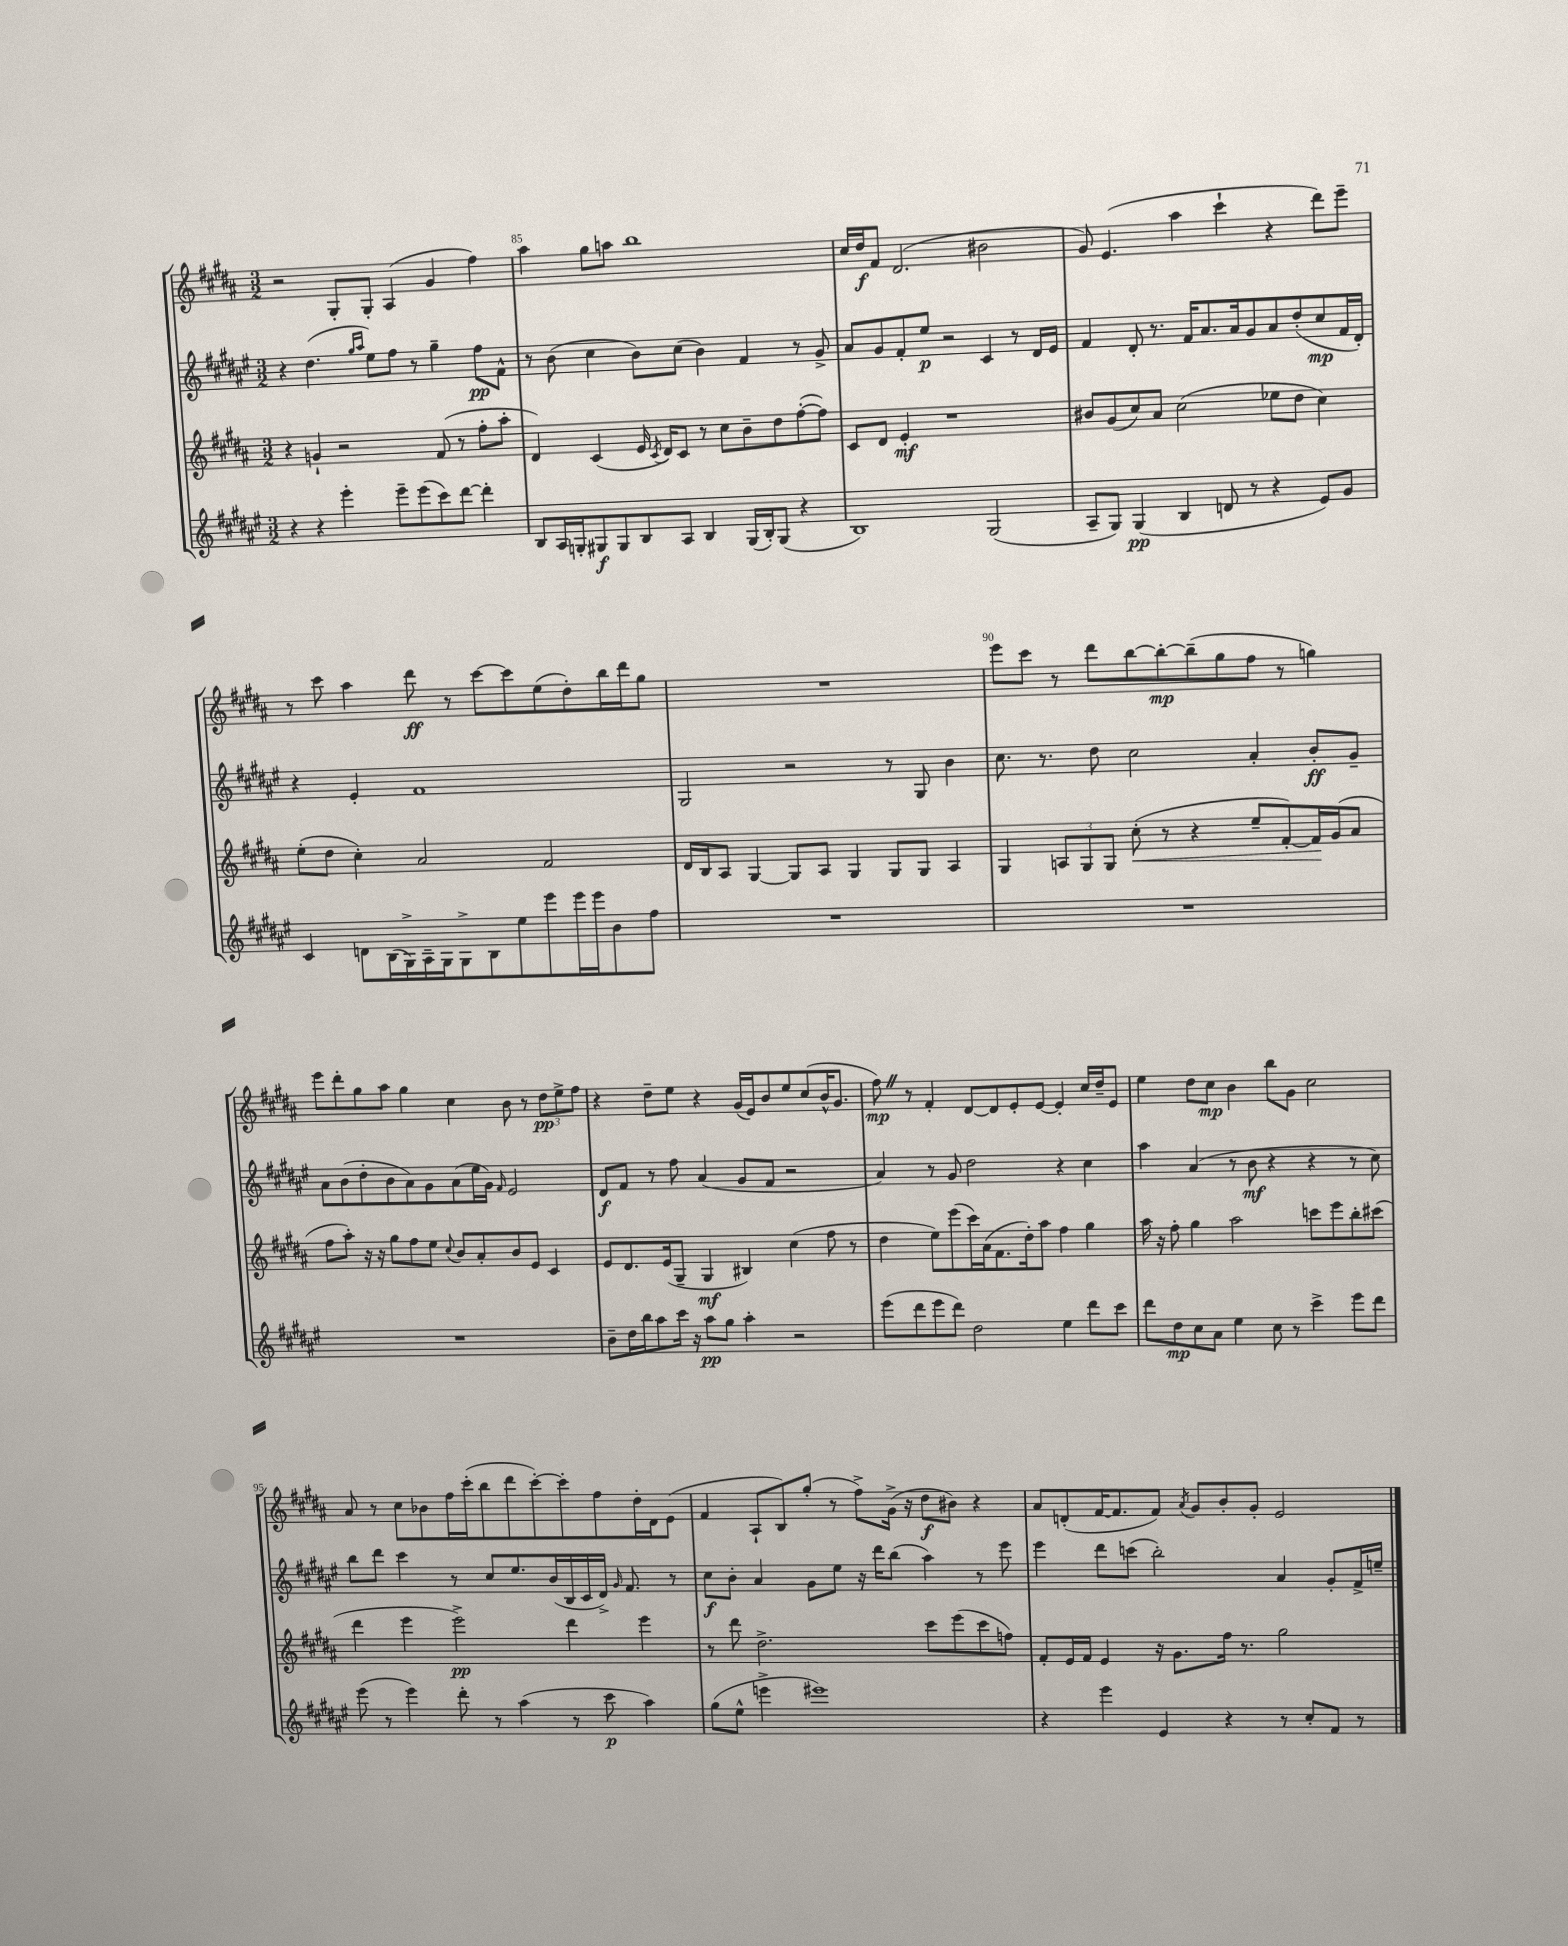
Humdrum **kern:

**kern	**dynam	**kern	**dynam	**kern	**dynam	**kern	**dynam
*part4	*part4	*part3	*part3	*part2	*part2	*part1	*part1
*staff4	*staff4	*staff3	*staff3	*staff2	*staff2	*staff1	*staff1
*clefG2	*	*clefG2	*	*clefG2	*	*clefG2	*
*k[f#c#g#d#a#e#]	*	*k[f#c#g#d#a#]	*	*k[f#c#g#d#a#e#]	*	*k[f#c#g#d#a#]	*
*M3/2	*	*M3/2	*	*M3/2	*	*M3/2	*
=84	=84	=84	=84	=84	=84	=84	=84
4r	.	4r	.	4r	.	2r	.
4r	.	4gn`/	.	(4.dd#\	.	.	.
4eee#'\	.	2r	.	.	.	8G#'/L	.
.	.	.	.	16qqgg#/LL	.	.	.
.	.	.	.	16qqaa#/JJ	.	.	.
.	.	.	.	8ee#\L)	.	8G#'/J	.
8eee#~\L	.	.	.	8ff#\J	.	(4A#/	.
(8eee#\	.	.	.	8r	.	.	.
8ccc#\)	.	(8f#/	.	4gg#~\	.	4g#/	.
[8ddd#\J	.	8r	.	.	.	.	.
4ddd#'\]	.	8ff#'\L	.	8ff#\L	pp	4ff#\)	.
.	.	8aa#'\J	.	8f#^^\J	.	.	.
=85	=85	=85	=85	=85	=85	=85	=85
8B/L	.	4d#/)	.	8r	.	4aa#\	.
16A#/L	.	.	.	(8b\	.	.	.
16Gn'/J	.	.	.	.	.	.	.
8G#X/	f	(4c#/	.	4cc#\	.	8gg#\L	.
8G#/	.	.	.	.	.	8aan\J	.
8B/	.	16e/	.	8b\L)	.	1bb	.
.	.	8qc#/	.	.	.	.	.
.	.	16d#/KL)	.	.	.	.	.
8A#/J	.	8c#/J	.	(8cc#\J	.	.	.
4B/	.	8r	.	4b\)	.	.	.
.	.	8cc#\L	.	.	.	.	.
(16G#/LL	.	8b~\	.	4f#/	.	.	.
16B'/J)	.	.	.	.	.	.	.
(8G#/J	.	8dd#\	.	.	.	.	.
4r	.	([8ff#'\	.	8r	.	.	.
.	.	8ff#\J])	.	8g#^/	.	.	.
=86	=86	=86	=86	=86	=86	=86	=86
1B)	.	8c#/L	.	8a#/L	.	16cc#/LL	.
.	.	.	.	.	.	16dd#/J	f
.	.	8d#/J	.	8g#/	.	8f#/J	.
.	.	4e'/	mf	8f#'/	.	(2.d#/	.
.	.	.	.	8ee#/J	p	.	.
.	.	1r	.	2r	.	.	.
(2G#/	.	.	.	4c#/	.	2b#X\	.
.	.	.	.	8r	.	.	.
.	.	.	.	16d#/LL	.	.	.
.	.	.	.	16e#/JJ	.	.	.
=87	=87	=87	=87	=87	=87	=87	=87
8A#~/L	.	8b#X/L	.	4f#/	.	8g#/)	.
8G#/J)	.	(8g#/	.	.	.	(4.e/	.
(4G#/	pp	8cc#/)	.	8d#'/	.	.	.
.	.	8a#/J	.	8.r	.	.	.
4B/	.	(2cc#\	.	.	.	4aa#\	.
.	.	.	.	16f#/KL	.	.	.
.	.	.	.	8.a#/	.	.	.
8dn/	.	.	.	.	.	4ccc#`\	.
.	.	.	.	16a#/k	.	.	.
8r	.	.	.	8g#/	.	.	.
4r	.	8ee-X\L	.	8a#/	.	4r	.
.	.	8dd#\J	.	(8dd#'/	.	.	.
8e#/L)	.	4cc#\)	.	8cc#/	mp	8ddd#\L)	.
8g#/J	.	.	.	16f#/L	.	8eee~\J	.
.	.	.	.	16d#'/JJ)	.	.	.
!!LO:LB:g=z
=88	=88	=88	=88	=88	=88	=88	=88
4c#/	.	(8ee'\L	.	4r	.	8r	.
.	.	8dd#\J	.	.	.	8ccc#\	.
8dn\L	.	4cc#'\)	.	4e#'/	.	4aa#\	.
(16B\L	.	.	.	.	.	.	.
16G#^\)	.	.	.	.	.	.	.
16A#~\	.	2a#/	.	1f#	.	8ddd#\	ff
16G#\J	.	.	.	.	.	.	.
8G#^\	.	.	.	.	.	8r	.
8B\	.	.	.	.	.	[8ccc#\L	.
8ee#\	.	.	.	.	.	8ccc#\]	.
8eee#\	.	2f#/	.	.	.	(8ee\	.
16eee#\L	.	.	.	.	.	8dd#'\)	.
16eee#\J	.	.	.	.	.	.	.
8b\	.	.	.	.	.	16bb\L	.
.	.	.	.	.	.	16ddd#\J	.
8ff#\J	.	.	.	.	.	8gg#\J	.
=89	=89	=89	=89	=89	=89	=89	=89
1.r	.	16d#/LL	.	2G#/	.	1.r	.
.	.	16B/J	.	.	.	.	.
.	.	8A#/J	.	.	.	.	.
.	.	[4G#/	.	.	.	.	.
.	.	8G#/L]	.	2r	.	.	.
.	.	8A#/J	.	.	.	.	.
.	.	4G#/	.	.	.	.	.
.	.	8G#/L	.	8r	.	.	.
.	.	8G#/J	.	8G#/	.	.	.
.	.	4A#/	.	4b\	.	.	.
=90	=90	=90	=90	=90	=90	=90	=90
1.r	.	4G#/	.	8.cc#\	.	8eee\L	.
.	.	.	.	.	.	8ccc#\J	.
.	.	.	.	8.r	.	.	.
.	.	12An/L	.	.	.	8r	.
.	.	12G#/	.	.	.	.	.
.	.	.	.	8dd#\	.	8ddd#\L	.
.	.	12G#/J	.	.	.	.	.
!	!	!	!LO:HP:b	!	!	!	!
.	.	(8cc#'\	<	2cc#\	.	[8bb\	.
.	.	8r	.	.	.	8bb'\_	mp
.	.	4r	.	.	.	(8bb~\]	.
.	.	.	.	.	.	8gg#\	.
.	.	8ee~/L	.	4a#'/	.	8ff#\J	.
.	.	[8f#'/)	.	.	.	8r	.
.	.	16f#/L]	.	8b'/L	ff	4ggn\)	.
.	.	(16g#/J	[	.	.	.	.
.	.	8a#/J	.	8g#~/J	.	.	.
!!LO:LB:g=z
=91	=91	=91	=91	=91	=91	=91	=91
1.r	.	8ff#\L	.	8a#\L	.	8eee\L	.
.	.	8aa#'\J)	.	(8b\	.	8ddd#'\	.
.	.	16r	.	8dd#'\	.	8gg#\	.
.	.	16r	.	.	.	.	.
.	.	8gg#\L	.	8b\	.	8aa#\J	.
.	.	8ff#\	.	8a#\)	.	4gg#\	.
.	.	8ee\J	.	8g#\	.	.	.
.	.	8qqcc#/	.	.	.	.	.
.	.	8b/L	.	(8a#\	.	4cc#\	.
.	.	8a#'/	.	16ee#\L	.	.	.
.	.	.	.	16g#\JJ)	.	.	.
.	.	.	.	16qqf#/	.	.	.
.	.	8b/	.	2e#/	.	8b\	.
.	.	8e/J	.	.	.	8r	.
.	.	4c#/	.	.	.	12dd#\L	pp
.	.	.	.	.	.	12ee^\	.
.	.	.	.	.	.	12ff#\J	.
=92	=92	=92	=92	=92	=92	=92	=92
8b~\L	.	8e/L	.	8d#/L	f	4r	.
16dd#\L	.	8.d#/	.	8f#/J	.	.	.
16bb\J	.	.	.	.	.	.	.
8aa#\	.	.	.	8r	.	8dd#~\L	.
.	.	(16e/k	.	.	.	.	.
16ccc#\Jk	.	8G#~/J	.	8ff#\	.	8ee\J	.
16r	.	.	.	.	.	.	.
8aa#\L	pp	4G#/	mf	(4a#/	.	4r	.
8gg#\J	.	.	.	.	.	.	.
4aa#'\	.	4B#X/)	.	8g#/L	.	(16g#/LL	.
.	.	.	.	.	.	16e/J)	.
.	.	.	.	8f#/J	.	8b/	.
2r	.	(4cc#\	.	2r	.	8ee/	.
.	.	.	.	.	.	(8cc#/	.
.	.	8ff#\	.	.	.	16b^^/K	.
.	.	.	.	.	.	8.g#/J	.
.	.	8r	.	.	.	.	.
=93	=93	=93	=93	=93	=93	=93	=93
(8eee#\L	.	4dd#\	.	4a#/)	.	8ff#Z\)	mp
8ddd#\	.	.	.	.	.	8r	.
8eee#\	.	8ee\L)	.	8r	.	4f#'/	.
8ddd#\J)	.	(8eee\	.	8g#/	.	.	.
2dd#\	.	16ccc#\L)	.	2dd#\	.	[8d#/L	.
.	.	(16a#\J	.	.	.	.	.
.	.	8.f#\	.	.	.	8d#/]	.
.	.	.	.	.	.	8e'/	.
.	.	16dd#'\k)	.	.	.	.	.
.	.	8aa#\J	.	.	.	[8e/J	.
4ee#\	.	4ff#\	.	4r	.	4e'/]	.
8ddd#\L	.	4gg#\	.	4cc#\	.	16cc#/LL	.
.	.	.	.	.	.	16dd#~/J	.
8ccc#\J	.	.	.	.	.	8e/J	.
=94	=94	=94	=94	=94	=94	=94	=94
8ddd#\L	.	16aa#\	.	4aa#\	.	4ee\	.
.	.	16r	.	.	.	.	.
8dd#\	mp	8ff#'\	.	.	.	.	.
8cc#\	.	4gg#\	.	(4a#/	.	8dd#\L	.
8a#\J	.	.	.	.	.	8cc#\J	mp
4ee#\	.	2aa#\	.	8r	.	4b\	.
.	.	.	.	8b\	mf	.	.
8cc#\	.	.	.	4r	.	8bb\L	.
8r	.	.	.	.	.	8g#\J	.
4ccc#^\	.	8cccn\L	.	4r	.	2cc#\	.
.	.	8eee\	.	.	.	.	.
8eee#\L	.	8bb'\	.	8r	.	.	.
8ddd#\J	.	(8ccc#X\J	.	8cc#\)	.	.	.
!!LO:LB:g=z
=95	=95	=95	=95	=95	=95	=95	=95
(8eee#\	.	4ddd#\	.	8bb\L	.	8a#/	.
8r	.	.	.	8ddd#\J	.	8r	.
4eee#\)	.	4eee\	.	4ccc#\	.	8cc#\L	.
.	.	.	.	.	.	8b-X\	.
8ddd#'\	.	2eee^\)	pp	8r	.	16ff#\L	.
.	.	.	.	.	.	(16ccc#'\J	.
8r	.	.	.	8cc#/L	.	8bb\	.
(4aa#\	.	.	.	8.ee#/	.	8ddd#\	.
.	.	.	.	.	.	[8ccc#'\)	.
.	.	.	.	(16b/L	.	.	.
8r	.	4ddd#\	.	16B/	.	8ccc#'\]	.
.	.	.	.	16c#/	.	.	.
8ccc#\	p	.	.	16d#^/JJ)	.	8ff#\	.
.	.	.	.	16qqg#/	.	.	.
.	.	.	.	8.f#/	.	.	.
4aa#\)	.	4eee\	.	.	.	16dd#'\L	.
.	.	.	.	.	.	16d#\J	.
.	.	.	.	8r	.	(8e\J	.
=96	=96	=96	=96	=96	=96	=96	=96
(8gg#\L	.	8r	.	8cc#\L	f	4f#/	.
8ee#^^\J	.	8ddd#\	.	8b'\J	.	.	.
4eeen^\	.	2.dd#^\	.	4a#/	.	8A#`/L	.
.	.	.	.	.	.	8B/)	.
1eee#X)	.	.	.	8g#\L	.	(8gg#'/J	.
.	.	.	.	8ee#\J	.	8r	.
.	.	.	.	16r	.	8ff#^\L)	.
.	.	.	.	16ddd#\KL	.	.	.
.	.	.	.	(8bb\J	.	(16g#^\Jk	.
.	.	.	.	.	.	16r	.
.	.	8ccc#\L	.	4aa#\)	.	8dd#\L	f
.	.	(8eee\	.	.	.	8b#X\J)	.
.	.	8ccc#\	.	8r	.	4r	.
.	.	8ffn\J)	.	8eee#\	.	.	.
=97	=97	=97	=97	=97	=97	=97	=97
4r	.	8f#'/L	.	4eee#\	.	8a#/L	.
.	.	16e/L	.	.	.	(8dn'/	.
.	.	16f#/JJ	.	.	.	.	.
4eee#\	.	4e/	.	8ddd#\L	.	[16f#/K	.
.	.	.	.	.	.	8.f#/]	.
.	.	.	.	(8cccn\J	.	.	.
4e#/	.	16r	.	2bb'\)	.	8f#/J)	.
.	.	8.g#\L	.	.	.	.	.
.	.	.	.	.	.	8qa#/	.
.	.	.	.	.	.	8g#/L	.
4r	.	16ff#\Jk	.	.	.	8b'/	.
.	.	8.r	.	.	.	.	.
.	.	.	.	.	.	8g#'/J	.
8r	.	2gg#\	.	4a#/	.	2e/	.
8cc#'/L	.	.	.	.	.	.	.
8f#/J	.	.	.	8g#'/L	.	.	.
8r	.	.	.	16f#^/L	.	.	.
.	.	.	.	16een~/JJ	.	.	.
==	==	==	==	==	==	==	==
*-	*-	*-	*-	*-	*-	*-	*-
